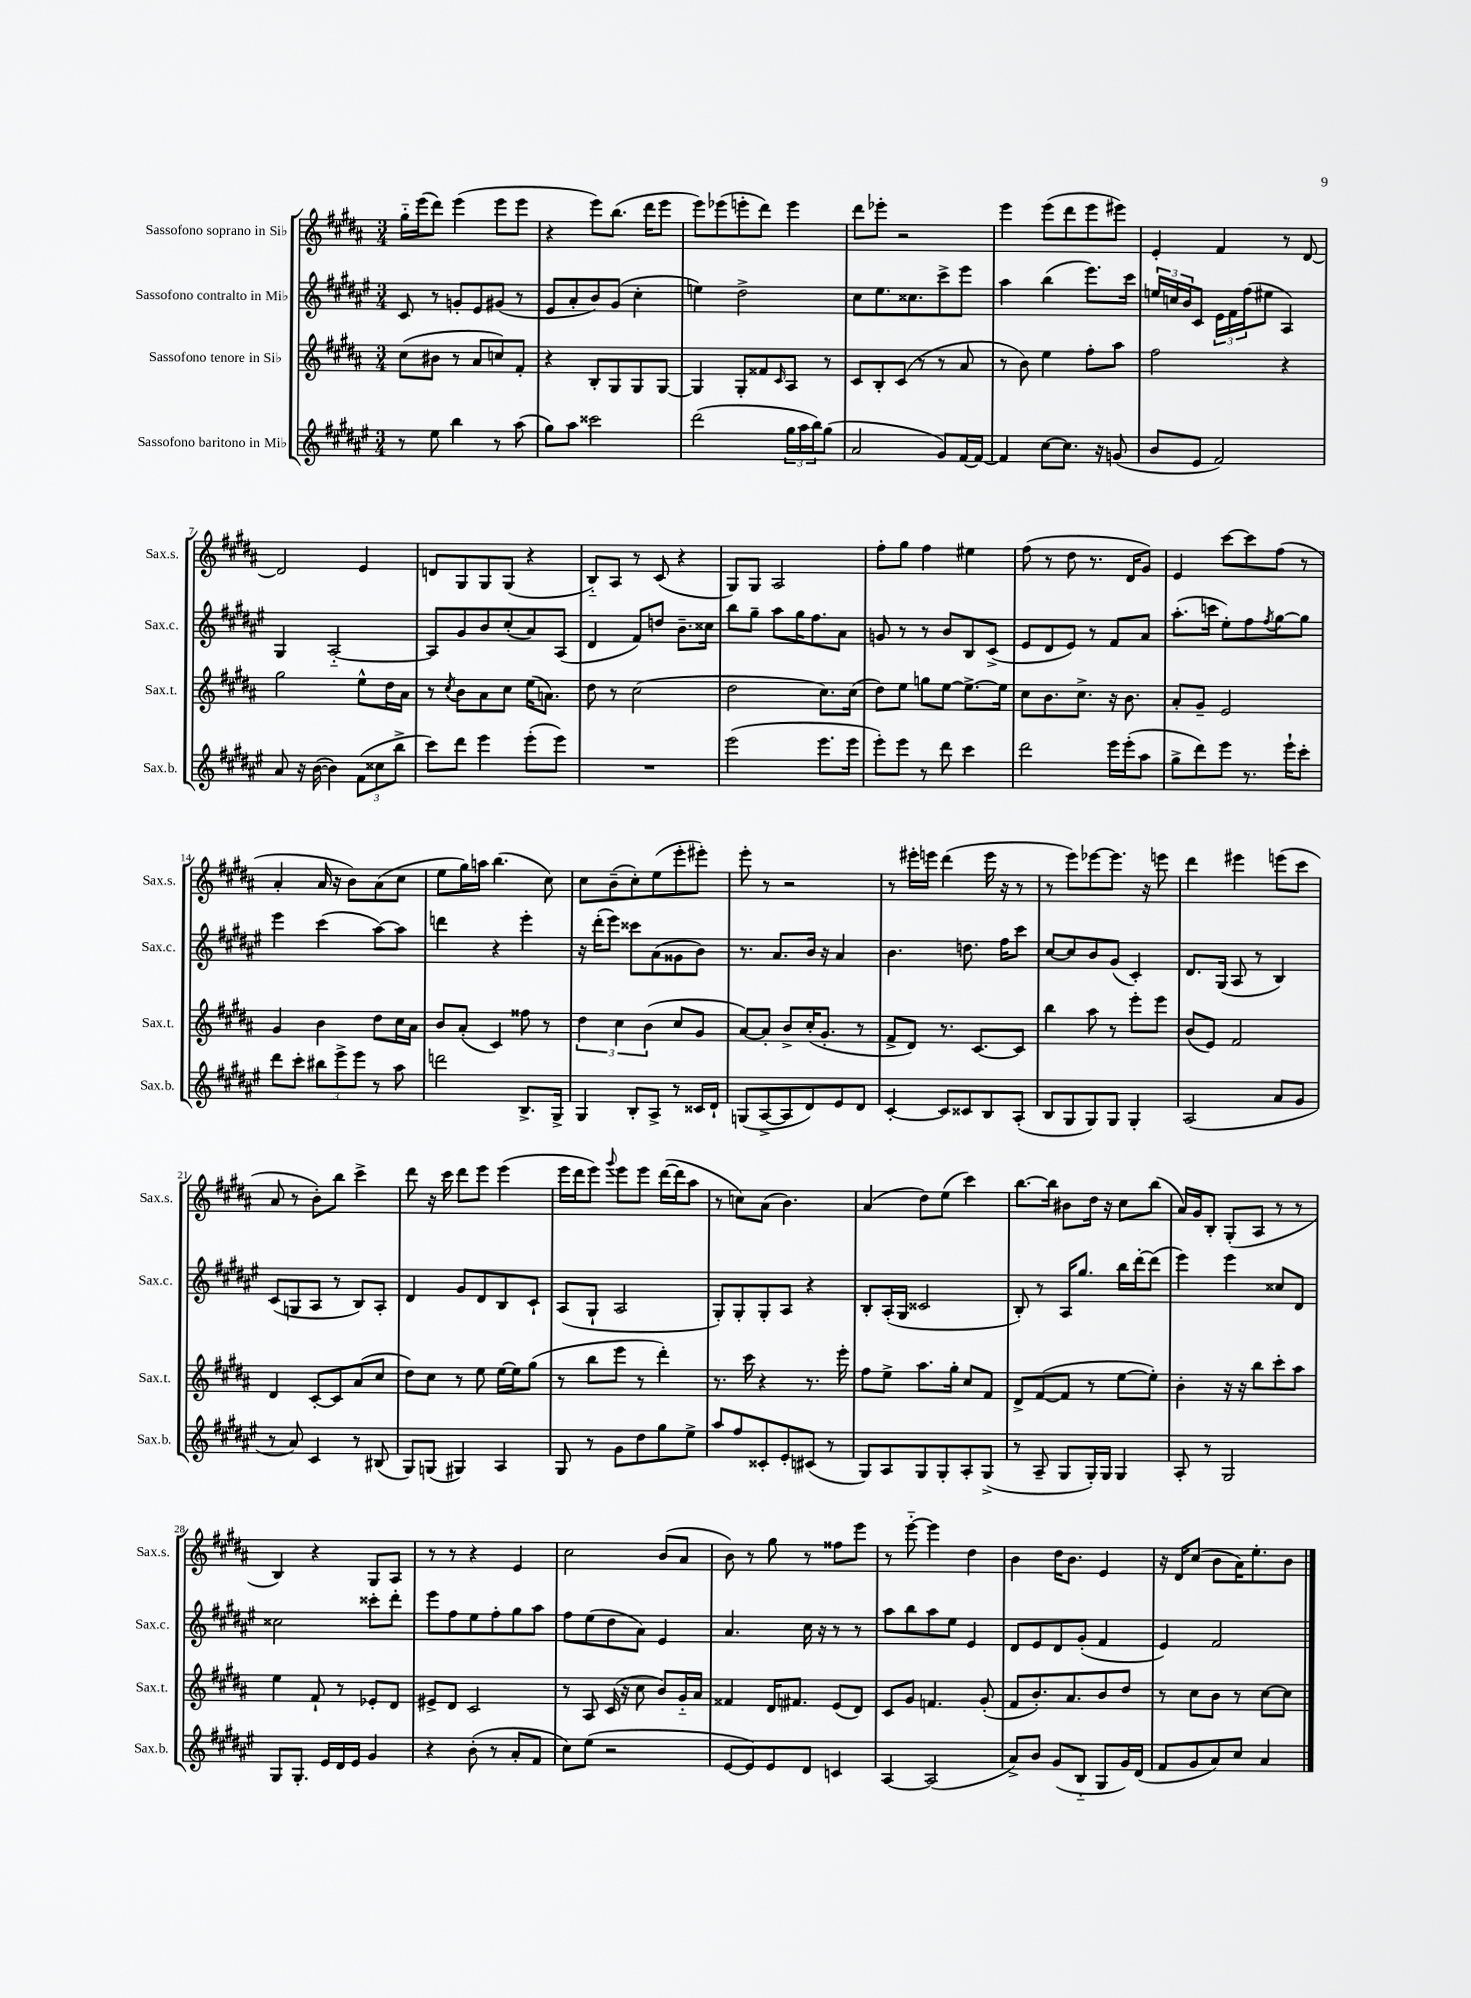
<<
\new StaffGroup <<
\new Staff = "s0" \with { instrumentName = "Sassofono soprano in Sib" shortInstrumentName = "Sax.s." } {
    \clef treble \key b \major \numericTimeSignature \time 3/4
    gis''16-_ e'''16( dis'''8) e'''4( e'''8 e'''8 |
    r4 e'''8) b''8.( dis'''16 e'''8 |
    e'''8) ees'''8( e'''8-. dis'''8) e'''4 |
    dis'''8 ees'''8-. r2 |
    e'''4 e'''8( dis'''8 e'''8 eis'''8) |
    e'4-. fis'4 r8 dis'8~ |
    dis'2 e'4 |
    d'8 gis8 gis8 gis8( r4 |
    b8-_) ais8 r8 cis'8( r4 |
    gis8) gis8 ais2 |
    fis''8-. gis''8 fis''4 eis''4 |
    fis''8( r8 dis''8 r8. dis'16 gis'8) |
    e'4 cis'''8~ cis'''8 fis''8( r8 |
    ais'4-. ais'16 r16 b'8) ais'8( cis''8 |
    e''8 gis''16) a''16 b''4.( cis''8) |
    cis''8 b'8--( cis''8-.) e''8( e'''8-. eis'''8-.) |
    e'''8-. r8 r2 |
    r8 eis'''16-. e'''16 dis'''4( e'''16 r16 r8 |
    r8 e'''8) ees'''8~ ees'''8. r16 e'''8 |
    dis'''4 eis'''4 e'''8( cis'''8 |
    ais'8 r8 b'8-.) b''8 cis'''4-> |
    dis'''8 r16 cis'''16 dis'''8 e'''8 e'''4( |
    e'''16 dis'''16 e'''8) \appoggiatura { gis'''8 } e'''8 e'''8 dis'''16~( dis'''16 ais''8 |
    r8 c''8) ais'8( b'4.) |
    ais'4( dis''8) e''8( cis'''4) |
    b''8.~ b''16 bis'8 dis''16 r16 cis''8 b''8( |
    ais'16) gis'16 b8-. gis8-.( ais8 r8 r8 |
    b4) r4 gis8 ais8 |
    r8 r8 r4 e'4 |
    cis''2 b'8( ais'8 |
    b'8) r8 gis''8 r8 fisis''8 e'''8 |
    r8 e'''8~-_ e'''4 dis''4 |
    b'4 dis''16 b'8. e'4 |
    r16 dis'16 cis''8( b'8 ais'16) e''8.-. b'8 \bar "|." |
}
\new Staff = "s1" \with { instrumentName = "Sassofono contralto in Mib" shortInstrumentName = "Sax.c." } {
    \clef treble \key fis \major \numericTimeSignature \time 3/4
    cis'8 r8 g'8-. eis'8 gis'8( r8 |
    eis'8 ais'8-. b'8) gis'8( cis''4-. |
    e''4) dis''2-> |
    cis''8 eis''8. cisis''8. cis'''8-> eis'''8 |
    ais''4 b''4( eis'''8.) cis'''16 |
    \tuplet 3/2 { e''16 c''16 b'16 } cis'8 \tuplet 3/2 { eis'16 fis'16 fis''16( } eis''8 ais4) |
    gis4 ais2~-_ |
    ais8 gis'8 b'8 cis''8-.( ais'8) ais8( |
    dis'4 fis'8) d''8 b'8.-- cisis''16 |
    b''8 gis''8-- ais''8 gis''16 fis''8. ais'8 |
    g'8 r8 r8 b'8 b8 cis'8->( |
    eis'8 dis'8 eis'8) r8 fis'8 ais'8 |
    ais''8.-.( c'''16 eis''8-.) fis''8 \acciaccatura { fis''8 } gis''8~ gis''8 |
    eis'''4 cis'''4( ais''8~) ais''8 |
    d'''4 r4 eis'''4-. |
    r16 dis'''16-.( eis'''8) cisis'''8 ais'8( gisis'8 b'8) |
    r8. ais'8. b'16 r16 ais'4 |
    b'4. d''8. fis''16 cis'''8 |
    cis''8~ cis''8 b'8 gis'8( cis'4-.) |
    dis'8. gis16( ais8 r8 b4) |
    cis'8( g8 ais8 r8 b8) ais8-. |
    dis'4 gis'8 dis'8 b8 cis'8-! |
    ais8( gis8-! ais2 |
    gis8-.) gis8-. gis8-. ais8 r4 |
    b8-. ais16-.( gis16 cisis'2 |
    b8-.) r8 ais16 gis''8. b''16 dis'''16~-. dis'''8( |
    eis'''4) eis'''4 cisis''8 dis'8 |
    cisis''2 cisis'''8-. dis'''8-. |
    eis'''8 fis''8 eis''8 fis''8-. gis''8 ais''8 |
    fis''8 eis''8( dis''8 ais'8) eis'4 |
    ais'4. cis''16 r16 r8 r8 |
    ais''8 b''8 ais''8 eis''8 eis'4 |
    dis'8 eis'8 dis'8 gis'8-.( fis'4 |
    eis'4) fis'2 \bar "|." |
}
\new Staff = "s2" \with { instrumentName = "Sassofono tenore in Sib" shortInstrumentName = "Sax.t." } {
    \clef treble \key b \major \numericTimeSignature \time 3/4
    cis''8( bis'8 r8 ais'8 c''8) fis'8-. |
    r4 b8-. gis8 gis8 gis8~ |
    gis4 gis8-. fisis'8 \grace { cis'16 } ais8 r8 |
    cis'8 b8-. cis'8( r8 r8 ais'8 |
    r8 b'8) e''4 fis''8-. ais''8 |
    fis''2 r4 |
    gis''2 e''8-^ dis''16 ais'16 |
    r8 \acciaccatura { cis''8 } b'8 ais'8 cis''8 e''16( a'8.) |
    dis''8 r8 cis''2( |
    dis''2 cis''8.) cis''16( |
    dis''8) e''8 g''8 e''8~ e''8.~-> e''16 |
    cis''8 b'8. cis''8.-> r16 b'8. |
    ais'8-. gis'8-- e'2 |
    gis'4 b'4 dis''8 cis''16 ais'16 |
    b'8 ais'8-.( cis'4) fisis''8 r8 |
    \tuplet 3/2 { dis''4 cis''4 b'4( } cis''8 gis'8 |
    ais'8~) ais'8-. b'8-> cis''16-.( gis'8.-. r8 |
    fis'8-> dis'8) r8. cis'8.~ cis'8 |
    b''4 ais''8 r8 e'''8-. e'''8 |
    b'8( e'8) fis'2 |
    dis'4 cis'8~-. cis'8 ais'8( cis''8 |
    dis''8) cis''8 r8 e''8 e''16~ e''16 gis''8( |
    r8 b''8 e'''8 r8 dis'''4-.) |
    r8. cis'''16 r4 r8. e'''16-. |
    fis''8 e''8-> ais''8. gis''16-. cis''8 fis'8 |
    dis'8-> fis'8~( fis'8 r8 e''8~ e''8-.) |
    b'4-. r16 r16 b''8 cis'''8-. ais''8 |
    e''4 fis'8-! r8 ees'8-. dis'8 |
    eis'8-> dis'8 cis'2 |
    r8 ais8 cis'16( r16 cis''8 b'8) gis'16-_ ais'16 |
    fisis'4 dis'16 fis'8. e'8( dis'8) |
    cis'8 gis'8 f'4. gis'8-.( |
    fis'8 b'8.-.) ais'8. b'8 dis''8 |
    r8 cis''8 b'8 r8 cis''8~ cis''8 \bar "|." |
}
\new Staff = "s3" \with { instrumentName = "Sassofono baritono in Mib" shortInstrumentName = "Sax.b." } {
    \clef treble \key fis \major \numericTimeSignature \time 3/4
    r8 eis''8 b''4 r8 ais''8( |
    gis''8) ais''8 cisis'''2 |
    dis'''2( \tuplet 3/2 { gis''16 ais''16 b''16) } gis''8( |
    ais'2 gis'8) fis'16~ fis'16~ |
    fis'4 cis''8~ cis''8. r16 g'8( |
    b'8 eis'8 fis'2) |
    ais'8 r16 b'16~( b'4) \tuplet 3/2 { fis'8( cisis''8 b''8-> } |
    cis'''8) dis'''8 eis'''4 eis'''8-.( eis'''8) |
    R2. |
    eis'''2( eis'''8. eis'''16 |
    eis'''8-.) eis'''8 r8 dis'''8 cis'''4 |
    dis'''2 eis'''16 eis'''16-.( ais''8 |
    gis''8-> dis'''8) eis'''8 r8. eis'''16-! cis'''8-. |
    dis'''8 cis'''8-. \tuplet 3/2 { bis''8 eis'''8-> eis'''8 } r8 ais''8 |
    d'''2 b8.-> gis16-> |
    gis4 b8-. ais8-> r8 cisis'16 dis'16-! |
    g8( ais8~-> ais8 dis'8) eis'8 dis'8 |
    cis'4~-. cis'8 cisis'8 b8 ais8-.( |
    b8 gis8 gis8) gis8 gis4-. |
    ais2( ais'8 gis'8 |
    r8 ais'8) cis'4 r8 bis8( |
    gis8) g8( gis4) ais4 |
    gis8 r8 gis'8 dis''8 gis''8 eis''8-> |
    ais''8 fis''8 cisis'8-. eis'8-. cis'8( r8 |
    gis8) ais8 gis8 gis8-. ais8-. gis8->( |
    r8 ais8-- gis8 gis16-.) gis16 gis4 |
    ais8-. r8 gis2 |
    gis8 gis8.-. eis'16 dis'16 eis'16 gis'4 |
    r4 b'8-.( r8 ais'8-. fis'8 |
    cis''8) eis''8( r2 |
    eis'8~ eis'8) eis'8 dis'8 c'4 |
    ais4~ ais2( |
    ais'8->) b'8 gis'8( b8-_ gis8 gis'16) dis'16( |
    fis'8 gis'8 ais'8) cis''8 ais'4 \bar "|." |
}
>>
>>
